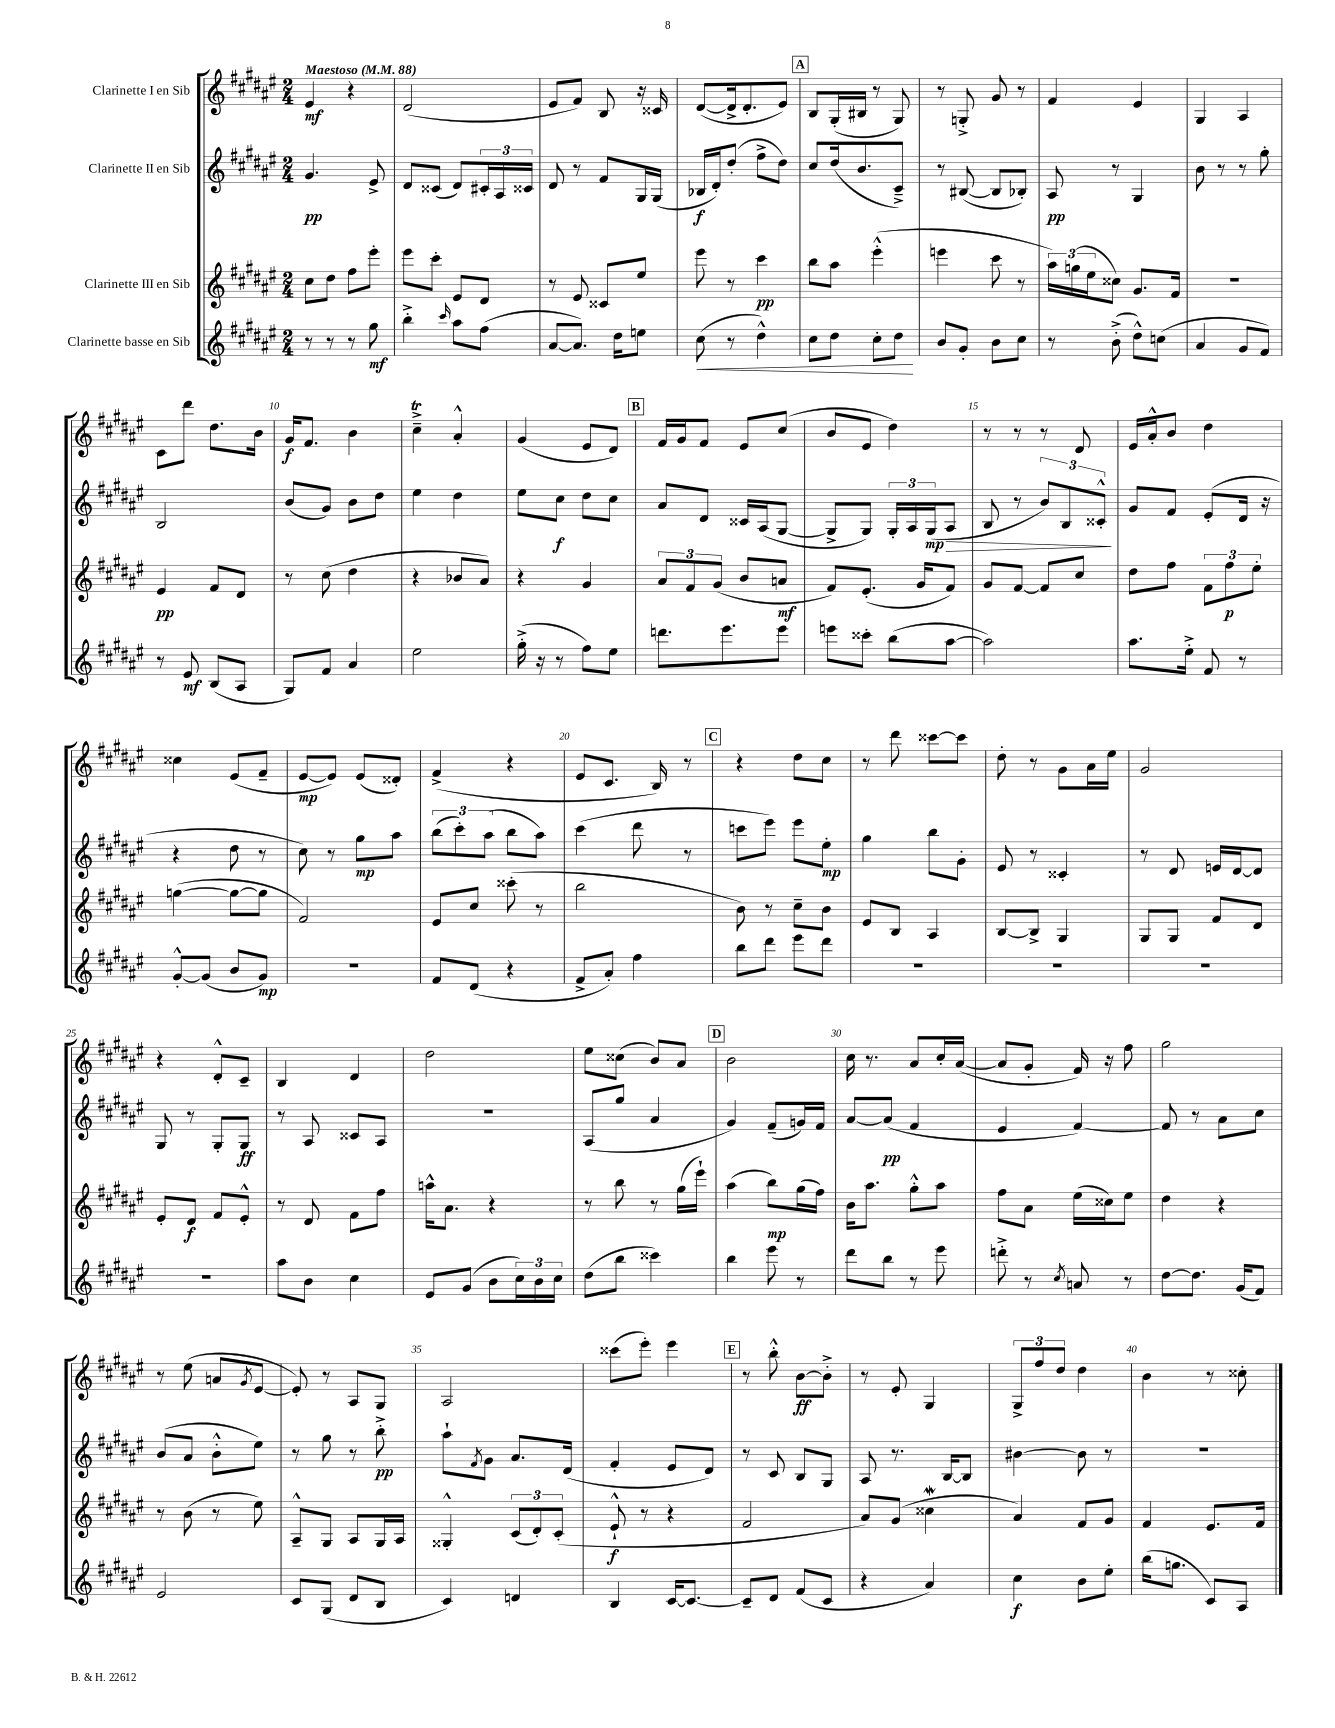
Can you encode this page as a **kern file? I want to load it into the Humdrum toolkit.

**kern	**kern	**kern	**kern
*staff4	*staff3	*staff2	*staff1
*clefG2	*clefG2	*clefG2	*clefG2
*k[f#c#g#d#a#e#]	*k[f#c#g#d#a#e#]	*k[f#c#g#d#a#e#]	*k[f#c#g#d#a#e#]
*M2/4	*M2/4	*M2/4	*M2/4
*MM88	*MM88	*MM88	*MM88
8r	8cc#	4.g#	4e#
8r	8dd#	.	.
8r	8ff#	.	4r
8gg#	8eee#'	8e#^	.
=	=	=	=
4bb'^	8eee#	8d#	(2d#
.	8ccc#'	(8c##	.
16qqccc#	.	.	.
8aa#	8e#	8d#)	.
(8ff#	8d#	24c#'	.
.	.	24A#	.
.	.	24c##	.
=	=	=	=
[8a#	8r	8d#	8e#
8.a#])	8e#	8r	8f#)
.	8c##	8f#	8B
16dd#	.	.	.
8ee	8ee#	16G#	16r
.	.	(16G#	16c##
=	=	=	=
(8cc#	8eee#	16B-	([8d#
.	.	16d#')	.
8r	8r	(8dd#'	16d#^]
.	.	.	8.d#'
4dd#^^)	4ccc#	8ff#^	.
.	.	8dd#)	8e#)
=	=	=	=
8cc#	8bb	8cc#	8B
8dd#	8aa#	(16dd#	(16G#'
.	.	8.b	16B#
8cc#'	(4eee#'^^	.	8r
8dd#	.	8c#~^)	8G#)
=	=	=	=
8b	4eee	8r	8r
8g#'	.	([8B#	8G'^
8b	8ccc#	8B#]	8g#
8cc#	8r	8B-')	8r
=	=	=	=
8r	24aa#)	8A#	4f#
.	(24gg	.	.
.	24ee#	.	.
(8b'^	8cc##)	8r	.
8dd#^^)	8.g#	4G#	4e#
(8cc	.	.	.
.	16f#	.	.
=	=	=	=
4a#	2r	8b	4G#
.	.	8r	.
8g#	.	8r	4A#
8f#)	.	8gg#'	.
=	=	=	=
8r	4e#	2B	8c#
8e#	.	.	8ddd#
(8B	8f#	.	8.dd#
8A#	8d#	.	.
.	.	.	16b
=	=	=	=
8G#)	8r	(8b	16g#
.	.	.	8.f#
8f#	(8cc#	8g#)	.
4a#	4dd#	8b	4b
.	.	8dd#	.
=	=	=	=
2ee#	4r	4ee#	4cc#~^
.	8b-	4dd#	4a#'^^
.	8a#)	.	.
=	=	=	=
(16gg#'^	4r	8ee#	(4g#
16r	.	.	.
8r	.	8cc#	.
8ff#)	4g#	8dd#	8e#
8ee#	.	8cc#	8d#)
=	=	=	=
8.ddd	12a#	8a#	16f#
.	.	.	16g#
.	12f#	.	.
.	.	8d#	8f#
.	(12g#	.	.
8.eee#	.	.	.
.	8b	16c##	8e#
.	.	(16A#	.
8eee#	8a	[8G#	(8cc#
=	=	=	=
8eee	8f#)	8G#^]	8b
8ccc##'	(8.e#'	8G#)	8e#
(8bb	.	24G#'	4dd#)
.	.	24A#	.
.	16g#	.	.
.	.	(24G#	.
[8aa#	8f#)	8A#	.
=	=	=	=
2aa#])	8g#	8B	8r
.	[8f#	8r	8r
.	8f#]	12b)	8r
.	.	12B	.
.	8cc#	.	8d#
.	.	12c##'^^	.
=	=	=	=
8.aa#	8dd#	8g#	16e#
.	.	.	16a#'^^
.	8ff#	8f#	8b
16ee#'^	.	.	.
8f#	12f#	(8e#'	4dd#
.	12ff#	.	.
8r	.	16d#	.
.	12ee#'	.	.
.	.	16r	.
=	=	=	=
[8g#'^^	([4gg	4r	4cc##
(8g#]	.	.	.
8b	8gg_	8dd#	(8e#
8g#)	8gg]	8r	8f#~
=	=	=	=
2r	2f#)	8cc#)	[8e#
.	.	8r	8e#])
.	.	8gg#	(8e#
.	.	8aa#	8d##')
=	=	=	=
8f#	8e#	(12bb	(4f#^
.	.	12ccc#')	.
(8d#	8cc#	.	.
.	.	(12aa#	.
4r	(8ccc##'	8bb	4r
.	8r	8aa#)	.
=	=	=	=
8f#^	2bb	(4ccc#	8e#
8a#')	.	.	8.c#
4ff#	.	8ddd#	.
.	.	.	16B)
.	.	8r	8r
=	=	=	=
8bb	8b)	8ccc	4r
8ddd#	8r	8eee#)	.
8eee#	8cc#~	8eee#	8dd#
8ddd#	8b	8ee#'	8cc#
=	=	=	=
2r	8e#	4gg#	8r
.	8B	.	8ddd#
.	4A#	8bb	[8ccc##
.	.	8g#'	8ccc##]
=	=	=	=
2r	[8B	8e#	8dd#'
.	8B^]	8r	8r
.	4G#	4c##'	8g#
.	.	.	16a#
.	.	.	16ee#
=	=	=	=
2r	8G#	8r	2g#
.	8G#	8d#	.
.	8f#	16e	.
.	.	[16d#	.
.	8d#	8d#]	.
=	=	=	=
2r	8e#'	8G#	4r
.	8d#	8r	.
.	8f#	8G#'	8d#'^^
.	8e#'^^	8G#	8c#~
=	=	=	=
8aa#	8r	8r	4B
8b	8d#	8A#	.
4cc#	8f#	8c##	4d#
.	8ff#	8A#	.
=	=	=	=
8e#	16aa^^	2r	2dd#
.	8.a#	.	.
(8g#	.	.	.
8b	4r	.	.
24cc#)	.	.	.
24b	.	.	.
24cc#	.	.	.
=	=	=	=
(8dd#	8r	(8A#	8ee#
8bb	8bb	8gg#	(8cc##
4ccc##)	8r	4a#	8b)
.	(16gg#	.	8a#
.	16eee#`)	.	.
=	=	=	=
4bb	(4aa#	4g#)	2b
8eee#	8bb)	(8f#~	.
8r	(16gg#	16g)	.
.	16ff#)	16f#	.
=	=	=	=
8ddd#	16b	[8a#	16cc#
.	8.aa#	.	8.r
8bb	.	(8a#]	.
8r	8gg#'^^	4f#	8a#
8eee#	8aa#	.	16cc#'
.	.	.	([16a#
=	=	=	=
8ddd'^	8ff#	4e#	8a#]
8r	8a#	.	8g#'
8qcc#	.	.	.
8a	(16ee#	[4f#)	16f#)
.	16cc##)	.	16r
8r	8ee#	.	8ff#
=	=	=	=
[8dd#	4dd#	8f#]	2gg#
8.dd#]	.	8r	.
.	4r	8a#	.
(16g#	.	.	.
8f#)	.	8cc#	.
=	=	=	=
2e#	8r	(8b	8r
.	(8b	8a#	(8ee#
.	8r	8b'^^	8a
.	.	.	8qg#
.	8ee#)	8ee#)	[8e#
=	=	=	=
8c#	8A#~^^	8r	8e#'])
(8G#	8G#	8gg#	8r
8d#	8A#	8r	8A#
8B	16G#	8bb'^	8G#
.	16A#	.	.
=	=	=	=
4c#)	4G##'^^	8aa#`	2A#
.	.	8qf#	.
.	.	8g#	.
4d	(12c#	8.a#	.
.	12d#')	.	.
.	(12c#'	.	.
.	.	(16d#	.
=	=	=	=
4B	8e#`^^	4f#'	(8ccc##
.	8r	.	8eee#')
[16c#	4r	8e#	4eee#
8.c#_	.	.	.
.	.	8d#)	.
=	=	=	=
8c#~]	2f#	8r	8r
8d#	.	8c#	8bb'^^
(8f#	.	8B	[8b
8c#	.	8G#	8b'^]
=	=	=	=
4r	8a#)	8A#	8r
.	(8g#	8.r	8e#'
4a#)	4cc##	.	4G#
.	.	[16B	.
.	.	8B]	.
=	=	=	=
4cc#	4a#)	[4b#	12G#^
.	.	.	12ff#
.	.	.	12dd#
8b	8f#	8b#]	4dd#
8ee#'	8g#	8r	.
=	=	=	=
(16bb	4f#	2r	4b
8.gg	.	.	.
8c#)	8.e#	.	8r
8A#	.	.	8cc##'
.	16f#	.	.
==	==	==	==
*-	*-	*-	*-
